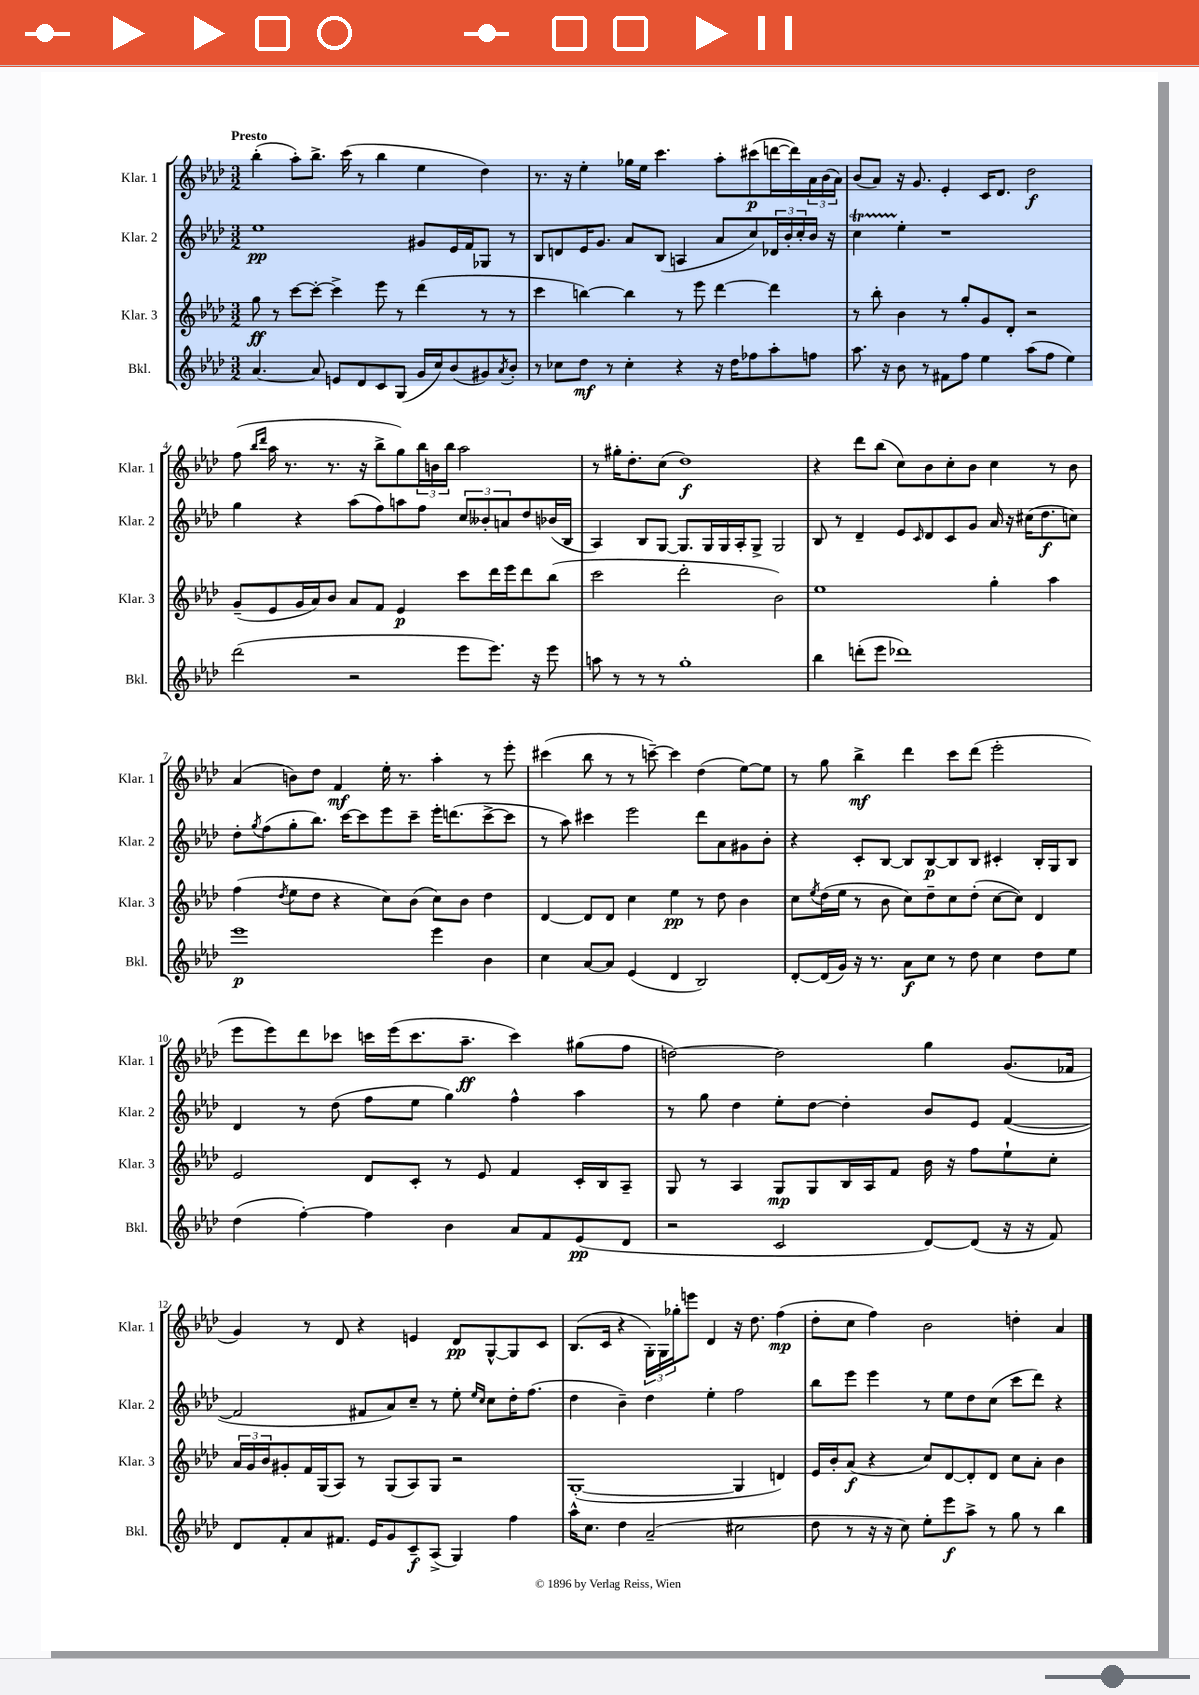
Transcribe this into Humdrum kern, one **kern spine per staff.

**kern	**dynam	**kern	**dynam	**kern	**dynam	**kern	**dynam
*part4	*part4	*part3	*part3	*part2	*part2	*part1	*part1
*staff4	*staff4	*staff3	*staff3	*staff2	*staff2	*staff1	*staff1
*I"Bkl.	*	*I"Klar. 3	*	*I"Klar. 2	*	*I"Klar. 1	*
*I'Bkl.	*	*I'Klar. 3	*	*I'Klar. 2	*	*I'Klar. 1	*
*clefG2	*	*clefG2	*	*clefG2	*	*clefG2	*
*k[b-e-a-d-]	*	*k[b-e-a-d-]	*	*k[b-e-a-d-]	*	*k[b-e-a-d-]	*
*M3/2	*	*M3/2	*	*M3/2	*	*M3/2	*
=1	=1	=1	=1	=1	=1	=1	=1
!	!	!	!	!	!	!LO:TX:a:B:t=Presto	!
[4.a-/	.	8gg\	ff	1ee-	pp	(4bb-'\	.
.	.	8r	.	.	.	.	.
.	.	[8ccc\L	.	.	.	8aa-'\L)	.
8a-/]	.	8ccc'\J_	.	.	.	8.bb-^\J	.
8en/L	.	4ccc^\]	.	.	.	.	.
.	.	.	.	.	.	(16ccc\	.
8d-/	.	.	.	.	.	8r	.
8c/	.	8eee-\	.	.	.	4bb-\	.
(8G/J	.	8r	.	.	.	.	.
16g/LL	.	(4ddd-\	.	8g#X/L	.	4ee-\	.
16cc/J)	.	.	.	.	.	.	.
(8b-/	.	.	.	16e-/L	.	.	.
.	.	.	.	16f/J	.	.	.
8g#X/)	.	8r	.	8G-X/J	.	4dd-\)	.
8qa-/	.	.	.	.	.	.	.
8b-'/J	.	8r	.	8r	.	.	.
=2	=2	=2	=2	=2	=2	=2	=2
8r	.	4ccc\	.	8B-/L	.	8.r	.
8cc-X\L	.	.	.	8dn/	.	.	.
.	.	.	.	.	.	16r	.
8dd-\J	mf	[4bbn\)	.	16e-/K	.	4ee-'\	.
.	.	.	.	8.g/J	.	.	.
8r	.	.	.	.	.	.	.
4cc-'\	.	4bb\]	.	8a-/L	.	16gg-X\LL	.
.	.	.	.	.	.	16ee-\JJ	.
.	.	.	.	(8B-/J	.	4.ccc\	.
4r	.	8r	.	4An/	.	.	.
.	.	8eee-\	.	.	.	.	.
16r	.	[4ddd-\	.	8a-/L	.	8aa-'\L	.
16dd-\KL	.	.	.	.	.	.	.
8ff-X\	.	.	.	8cc/)	.	(8ccc#X\	p
8aa-'\	.	4ddd-\]	.	24d-X/L	.	[16dddn\L	.
.	.	.	.	24b-'/	.	.	.
.	.	.	.	.	.	16ddd\])	.
.	.	.	.	24cc'/	.	.	.
8ffn\J	.	.	.	16b-/JJ	.	24a-\	.
.	.	.	.	.	.	(24b-\	.
.	.	.	.	16r	.	.	.
.	.	.	.	.	.	24a-\JJ)	.
=3	=3	=3	=3	=3	=3	=3	=3
8.aa-\	.	8r	.	4cct\	.	(8b-/L	.
.	.	8bb-'\	.	.	.	8a-/J)	.
16r	.	.	.	.	.	.	.
8b-\	.	4b-\	.	4ee-'\	.	16r	.
.	.	.	.	.	.	8.g/	.
8r	.	.	.	.	.	.	.
8f#X\L	.	8r	.	1r	.	4e-'/	.
8ff\J	.	8gg'/L	.	.	.	.	.
4ee-\	.	8g/	.	.	.	16c/KL	.
.	.	.	.	.	.	8.d-/J	.
.	.	8d-'/J	.	.	.	.	.
(8aa-\L	.	2r	.	.	.	2dd-\	f
8ff\J	.	.	.	.	.	.	.
4ee-\)	.	.	.	.	.	.	.
!!LO:LB:g=z
=4	=4	=4	=4	=4	=4	=4	=4
(2ddd-\	.	(8g~/L	.	4gg\	.	(8ff\	.
.	.	.	.	.	.	16qqbb-/LL	.
.	.	.	.	.	.	16qqddd-/JJ	.
.	.	8e-/	.	.	.	16aa-\	.
.	.	.	.	.	.	8.r	.
.	.	16g/L	.	4r	.	.	.
.	.	16a-/J)	.	.	.	.	.
.	.	8b-/J	.	.	.	8.r	.
2r	.	8a-/L	.	(8aa-\L	.	.	.
.	.	.	.	.	.	16r	.
.	.	8f/J	.	8ff\)	.	8bb-^\L	.
.	.	4e-/	p	8aan\	.	8gg\)	.
.	.	.	.	8ff\J	.	24bb-\L	.
.	.	.	.	.	.	24bn\	.
.	.	.	.	.	.	24bb-\JJ	.
8eee-\L	.	8ccc\L	.	12cc/L	.	2aa-\	.
.	.	.	.	12b--X'/	.	.	.
8.eee-\J)	.	16ddd-\L	.	.	.	.	.
.	.	.	.	12an/	.	.	.
.	.	16eee-\J	.	.	.	.	.
.	.	8ddd-\	.	8dd-/	.	.	.
16r	.	.	.	.	.	.	.
8eee-\	.	(8bb-\J	.	(16b-X/L	.	.	.
.	.	.	.	16B-/JJ	.	.	.
=5	=5	=5	=5	=5	=5	=5	=5
8aan\	.	2ccc\	.	4A-/)	.	8r	.
8r	.	.	.	.	.	16gg#X'\KL	.
.	.	.	.	.	.	8.dd-'\	.
8r	.	.	.	8B-/L	.	.	.
8r	.	.	.	[8G/J	.	(8cc\J	.
1gg'	.	2ddd-'\	.	8.G/L]	.	1dd-)	f
.	.	.	.	16G/L	.	.	.
.	.	.	.	16G/	.	.	.
.	.	.	.	16A-'/J	.	.	.
.	.	.	.	8G^/J	.	.	.
.	.	2b-\)	.	2G/	.	.	.
=6	=6	=6	=6	=6	=6	=6	=6
4bb-\	.	1ee-	.	8B-/	.	4r	.
.	.	.	.	8r	.	.	.
(8dddn'\L	.	.	.	4d-~/	.	8ddd-\L	.
8eee-\J	.	.	.	.	.	(8bb-\J	.
1ddd-X)	.	.	.	8e-/L	.	8cc\L)	.
.	.	.	.	16qqc/	.	.	.
.	.	.	.	8d-/	.	8b-\	.
.	.	.	.	8c/	.	8cc'\	.
.	.	.	.	8g/J	.	8b-\J	.
.	.	4gg'\	.	16a-/	.	4cc\	.
.	.	.	.	16r	.	.	.
.	.	.	.	(16cc#X\KL	.	.	.
.	.	.	.	8.dd-\	f	.	.
.	.	4aa-\	.	.	.	8r	.
.	.	.	.	8ccn\J)	.	8b-\	.
!!LO:LB:g=z
=7	=7	=7	=7	=7	=7	=7	=7
1eee-	p	(4ff\	.	8dd-'\L	.	(4a-/	.
.	.	.	.	8qgg/	.	.	.
.	.	.	.	(8ff\	.	.	.
.	.	8qdd-/	.	.	.	.	.
.	.	8ee-\L	.	8gg'\	.	8bn\L)	.
.	.	8dd-\J	.	8.bb-\J)	.	8dd-\J	.
.	.	4r	.	.	.	4f/	mf
.	.	.	.	[16ccc\KL	.	.	.
.	.	.	.	8ccc\]	.	.	.
.	.	8cc\L)	.	8eee-\	.	16ee-'\	.
.	.	.	.	.	.	8.r	.
.	.	(8b-\J	.	8ccc~\J	.	.	.
4eee-\	.	8cc\L)	.	16eee-'\KL	.	4aa-'\	.
.	.	.	.	(8.dddn\	.	.	.
.	.	8b-\J	.	.	.	.	.
4b-\	.	4dd-\	.	[8ccc^\	.	8r	.
.	.	.	.	8ccc\J]	.	8eee-'\	.
=8	=8	=8	=8	=8	=8	=8	=8
4cc\	.	[4d-/	.	8r	.	(4ccc#X\	.
.	.	.	.	8aa-\)	.	.	.
[8a-/L	.	8d-/L]	.	4ccc#X\	.	8bb-\	.
8a-/J]	.	8d-/J	.	.	.	8r	.
(4e-/	.	4cc\	.	2eee-\	.	8r	.
.	.	.	.	.	.	[8cccn~\)	.
4d-/	.	4ee-\	pp	.	.	4ccc\]	.
2B-/)	.	8r	.	8ddd-\L	.	(4dd-\	.
.	.	8dd-\	.	8a-\	.	.	.
.	.	4b-\	.	8g#X\	.	[8ee-\L)	.
.	.	.	.	8b-'\J	.	8ee-\J]	.
=9	=9	=9	=9	=9	=9	=9	=9
[8d-'/L	.	8cc\L	.	4r	.	8r	.
.	.	8qee-/	.	.	.	.	.
(16d-/L]	.	(16dd-\L	.	.	.	8gg\	.
16g/JJ)	.	16ee-\JJ	.	.	.	.	.
16r	.	8r	.	8c'/L	.	4bb-^\	mf
8.r	.	.	.	.	.	.	.
.	.	8b-\	.	[8B-/J	.	.	.
8a-\L	f	8cc\L)	.	8B-/L]	.	4ddd-\	.
8cc\J	.	8dd-~\	.	[8B-/	p	.	.
8r	.	8cc\	.	8B-/]	.	8ccc\L	.
8dd-\	.	(8dd-'\J	.	8B-/J	.	(8ddd-\J	.
4cc\	.	[8cc\L	.	4c#X'/	.	2eee-'\	.
.	.	8cc\J])	.	.	.	.	.
8dd-\L	.	4d-/	.	16B-'/LL	.	.	.
.	.	.	.	16G/J	.	.	.
8ee-\J	.	.	.	8B-/J	.	.	.
!!LO:LB:g=z
=10	=10	=10	=10	=10	=10	=10	=10
(4dd-\	.	2e-/	.	4d-/	.	8eee-\L	.
.	.	.	.	.	.	8eee-\)	.
[4ff'\)	.	.	.	8r	.	8ddd-\	.
.	.	.	.	(8dd-\	.	8ccc-X\J	.
4ff\]	.	8d-/L	.	8ff\L	.	16cccn\LL	.
.	.	.	.	.	.	(16eee-\J	.
.	.	8c'/J	.	8ee-\J	.	8.ccc\	.
4b-\	.	8r	.	4gg\)	.	.	.
.	.	.	.	.	.	8.aa-~\J	ff
.	.	8e-/	.	.	.	.	.
8a-/L	.	4f/	.	4ff^^\	.	4ccc\)	.
8f/	.	.	.	.	.	.	.
(8e-/	pp	16c'/LL	.	4aa-\	.	(8gg#X\L	.
.	.	16B-/J	.	.	.	.	.
8d-/J	.	8A-~/J	.	.	.	8ff\J	.
=11	=11	=11	=11	=11	=11	=11	=11
2r	.	8G/	.	8r	.	[2ddn\)	.
.	.	8r	.	8gg\	.	.	.
.	.	4A-/	.	4dd-\	.	.	.
2c/	.	8G/L	mp	8ee-'\L	.	2dd\]	.
.	.	8G/	.	[8dd-\J	.	.	.
.	.	16B-/L	.	4dd-'\]	.	.	.
.	.	16A-/J	.	.	.	.	.
.	.	8f/J	.	.	.	.	.
[8d-/L)	.	16b-\	.	8b-/L	.	4gg\	.
.	.	16r	.	.	.	.	.
(8d-/J]	.	8ff\L	.	8e-/J	.	.	.
16r	.	8ee-`\	.	([4f/	.	(8.g/L	.
16r	.	.	.	.	.	.	.
8f/)	.	8cc'\J	.	.	.	.	.
.	.	.	.	.	.	16f-X/Jk	.
!!LO:LB:g=z
=12	=12	=12	=12	=12	=12	=12	=12
8d-/L	.	24a-/LL	.	2f/]	.	4g/)	.
.	.	24g/	.	.	.	.	.
.	.	24b-/J	.	.	.	.	.
8f'/	.	8g#X'/	.	.	.	.	.
8a-/	.	16f/L	.	.	.	8r	.
.	.	(16G/J	.	.	.	.	.
8.f#X/J	.	8A-/J)	.	.	.	8d-/	.
.	.	8r	.	8f#X/L	.	4r	.
16e-/KL	.	.	.	.	.	.	.
8g/	.	(8G/L	.	8a-/)	.	.	.
8c~/	f	8A-/)	.	8cc~/J	.	4en/	.
(8A-^/J	.	8G/J	.	8r	.	.	.
4G/)	.	2r	.	8ee-'\	.	8d-/L	pp
.	.	.	.	16qqee-/LL	.	.	.
.	.	.	.	16qqcc/JJ	.	.	.
.	.	.	.	8cc\L	.	[8G^^/	.
4ff\	.	.	.	16dd-'\K	.	8G/]	.
.	.	.	.	(8.ff\J	.	.	.
.	.	.	.	.	.	8c/J	.
=13	=13	=13	=13	=13	=13	=13	=13
16aa-^^\KL	.	([1G'	.	4dd-\	.	(8.B-/L	.
8.cc\J	.	.	.	.	.	.	.
.	.	.	.	.	.	16c/Jk	.
4dd-\	.	.	.	4b-~\)	.	4r	.
(2a-~/	.	.	.	4dd-\	.	24G'\LL)	.
.	.	.	.	.	.	24G\	.
.	.	.	.	.	.	24gg-X'\J	.
.	.	.	.	.	.	8eeen\J	.
.	.	.	.	4ee-'\	.	4d-/	.
2cc#X\	.	4G/]	.	2ff\	.	16r	.
.	.	.	.	.	.	8.dd-\	.
.	.	4dn/)	.	.	.	(4ff\	mp
=14	=14	=14	=14	=14	=14	=14	=14
8dd-\	.	16e-/LL	.	8bb-\L	.	8dd-'\L	.
.	.	16b-'/J	.	.	.	.	.
8r	.	(8a-/J	f	8eee-\J	.	8cc\J	.
16r	.	4r	.	4eee-\	.	4ff\)	.
16r	.	.	.	.	.	.	.
8cc\)	.	.	.	.	.	.	.
8ee-'\L	.	8cc/L)	.	8r	.	2b-\	.
8eee-\	f	[8d-/	.	8ee-\L	.	.	.
8aa-^\J	.	8d-'/]	.	8dd-\	.	.	.
8r	.	8d-/J	.	(8cc\J	.	.	.
8gg\	.	8cc\L	.	8ccc\L	.	4ddn'\	.
8r	.	8a-'\J	.	8ddd-\J)	.	.	.
4bb-\	.	4b-\	.	4r	.	4a-/	.
==	==	==	==	==	==	==	==
*-	*-	*-	*-	*-	*-	*-	*-
